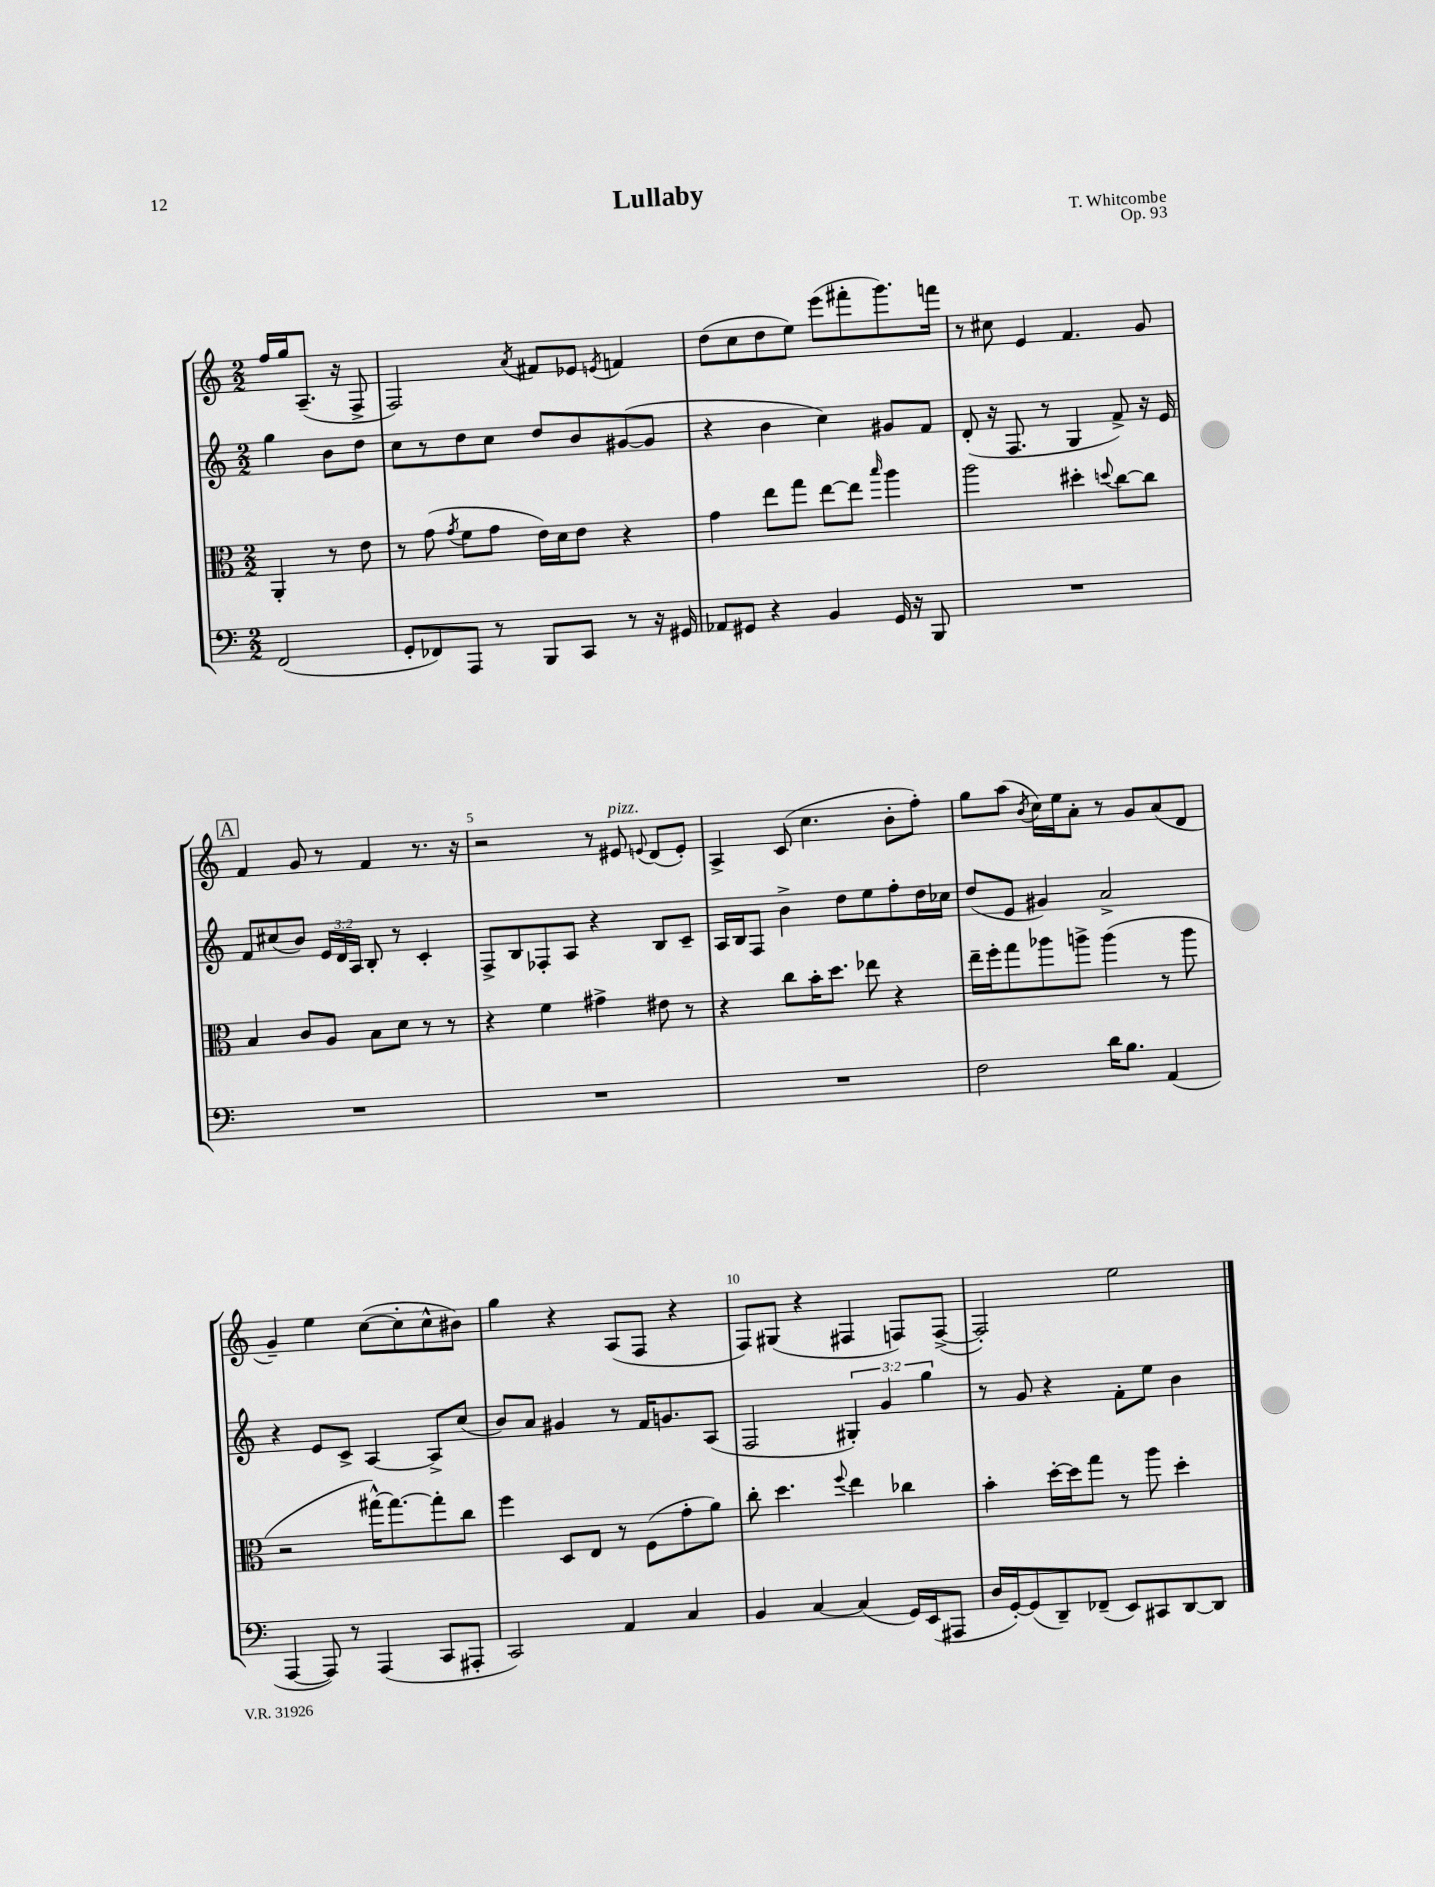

**kern	**kern	**kern	**kern
*staff4	*staff3	*staff2	*staff1
*clefF4	*clefC3	*clefG2	*clefG2
*k[]	*k[]	*k[]	*k[]
*M2/2	*M2/2	*M2/2	*M2/2
(2FF/	4AA'/	4gg\	16ff/LL
.	.	.	16gg/J
.	.	.	(8.A~/J
.	8r	8b\L	.
.	.	.	16r
.	8e\	8dd\J	8F^/
=	=	=	=
8GG'/L	8r	8cc\L	2F/)
8FF-/)	(8g\	8r	.
.	8qg/	.	.
8AAA/J	8f\L	8dd\	.
8r	8g\J	8cc\J	.
.	.	.	8qa/
8BBB/L	16e\LL)	8dd/L	8f#/L
.	16d\J	.	.
8CC/J	8e\J	8b/	8e-/J
.	.	.	8qe/
8r	4r	([8g#/	4f/
16r	.	8g#/]J	.
16GG#/	.	.	.
=	=	=	=
8AA-/L	4g\	4r	(8dd\L
8GG#/J	.	.	8cc\
4r	8ee\L	4b\	8dd\
.	8gg\J	.	8ee\J)
4BB/	[8ee\L	4cc\)	(8eee\L
.	8ee\]J	.	8fff#'\
.	16qqbb/	.	.
16GG#/	4aa\	8g#/L	8.ggg\)
16r	.	.	.
8BBB/	.	8f/J	.
.	.	.	16fff\Jk
=	=	=	=
1r	2aa\	(8d'/	8r
.	.	16r	8cc#\
.	.	8.F/	.
.	.	.	4e/
.	.	8r	.
.	4dd#'\	4G/	4.f/
.	8qqdd/	.	.
.	[8cc\L	8f^/)	.
.	8cc\]J	16r	8g/
.	.	16e/	.
=	=	=	=
1r	4B/	8f/L	4f/
.	.	(8cc#/	.
.	8c/L	8b/J)	8g/
.	8A/J	24e/LL	8r
.	.	24d/	.
.	.	24A/JJ	.
.	8B\L	8B'/	4f/
.	8d\J	8r	.
.	8r	4c'/	8.r
.	8r	.	.
.	.	.	16r
=	=	=	=
1r	4r	8F^/L	2r
.	.	8B/	.
.	4f\	8F-'/	.
.	.	8A/J	.
.	4g#^\	4r	8r
.	.	.	8e#/
.	.	.	8qqe/
.	8e#\	8B/L	(8d/L
.	8r	8c~/J	8e'/J)
=	=	=	=
1r	4r	16A/LL	4A^/
.	.	16B/J	.
.	.	8F/J	.
.	8cc\L	4b^\	(8c/
.	16b'\K	.	4.cc\
.	8.dd\J	.	.
.	.	8dd\L	.
.	8ee-\	8ee\	.
.	4r	8ff'\	8b'\L
.	.	16dd\L	8ff'\J)
.	.	16cc-\JJ	.
=	=	=	=
2F\	16ee~\LL	(8dd/L	8gg\L
.	16ff'\J	.	.
.	8gg\	8e/J	(8aa\J
.	.	.	8qb/
.	8aa-\	4g#/)	16cc\LL)
.	.	.	16ee\J
.	8aa^\J	.	8a'\J
16d\LK	(4aa\	2a^/	8r
8.B\J	.	.	.
.	.	.	8g/L
(4AA/	8r	.	(8a/
.	8aa\	.	8d/J
=	=	=	=
[4AAA/	2r	4r	4g~/)
8AAA/])	.	8e/L	4ee\
8r	.	8c^/J	.
(4AAA/	[16gg#^^\LK)	[4A/	([8cc\L
.	8.gg#\_	.	.
.	.	.	8cc'\]
8CC/L	8gg#'\]	8A^/]L	8cc^^\
8AAA#'/J	8cc\J	(8cc/J	8b#\J)
=	=	=	=
2CC/)	4ff\	8b/L)	4gg\
.	.	8a/J	.
.	8D/L	4g#/	4r
.	8E/J	.	.
4AA/	8r	8r	(8A/L
.	(8F\L	16f/LK	8F/J
.	.	8.g/	.
4C/	8g'\	.	4r
.	8a\J)	(8A/J	.
=	=	=	=
4BB/	8cc'\	2F/	8F/L)
.	4.dd\	.	(8G#/J
[4C/	.	.	4r
.	8qqff/	.	.
(4C/]	4ee\	6G#'/)	4F#/
.	.	6g/	.
16GG/LL)	4cc-\	.	8F/L)
(16EE/J	.	.	.
.	.	6gg\	.
8AAA#/J	.	.	([8F^/J
=	=	=	=
16D/LL	4b'\	8r	2F'/])
[16GG'/J)	.	.	.
(8GG/]	.	8g/	.
8DD~/)	[16dd'\LL	4r	.
.	16dd\]J	.	.
(8FF-~/J	8gg\J	.	.
8EE/L)	8r	8f'\L	2ee\
8CC#/	8aa\	8ee\J	.
[8DD/	4dd'\	4b\	.
8DD/]J	.	.	.
==	==	==	==
*-	*-	*-	*-
